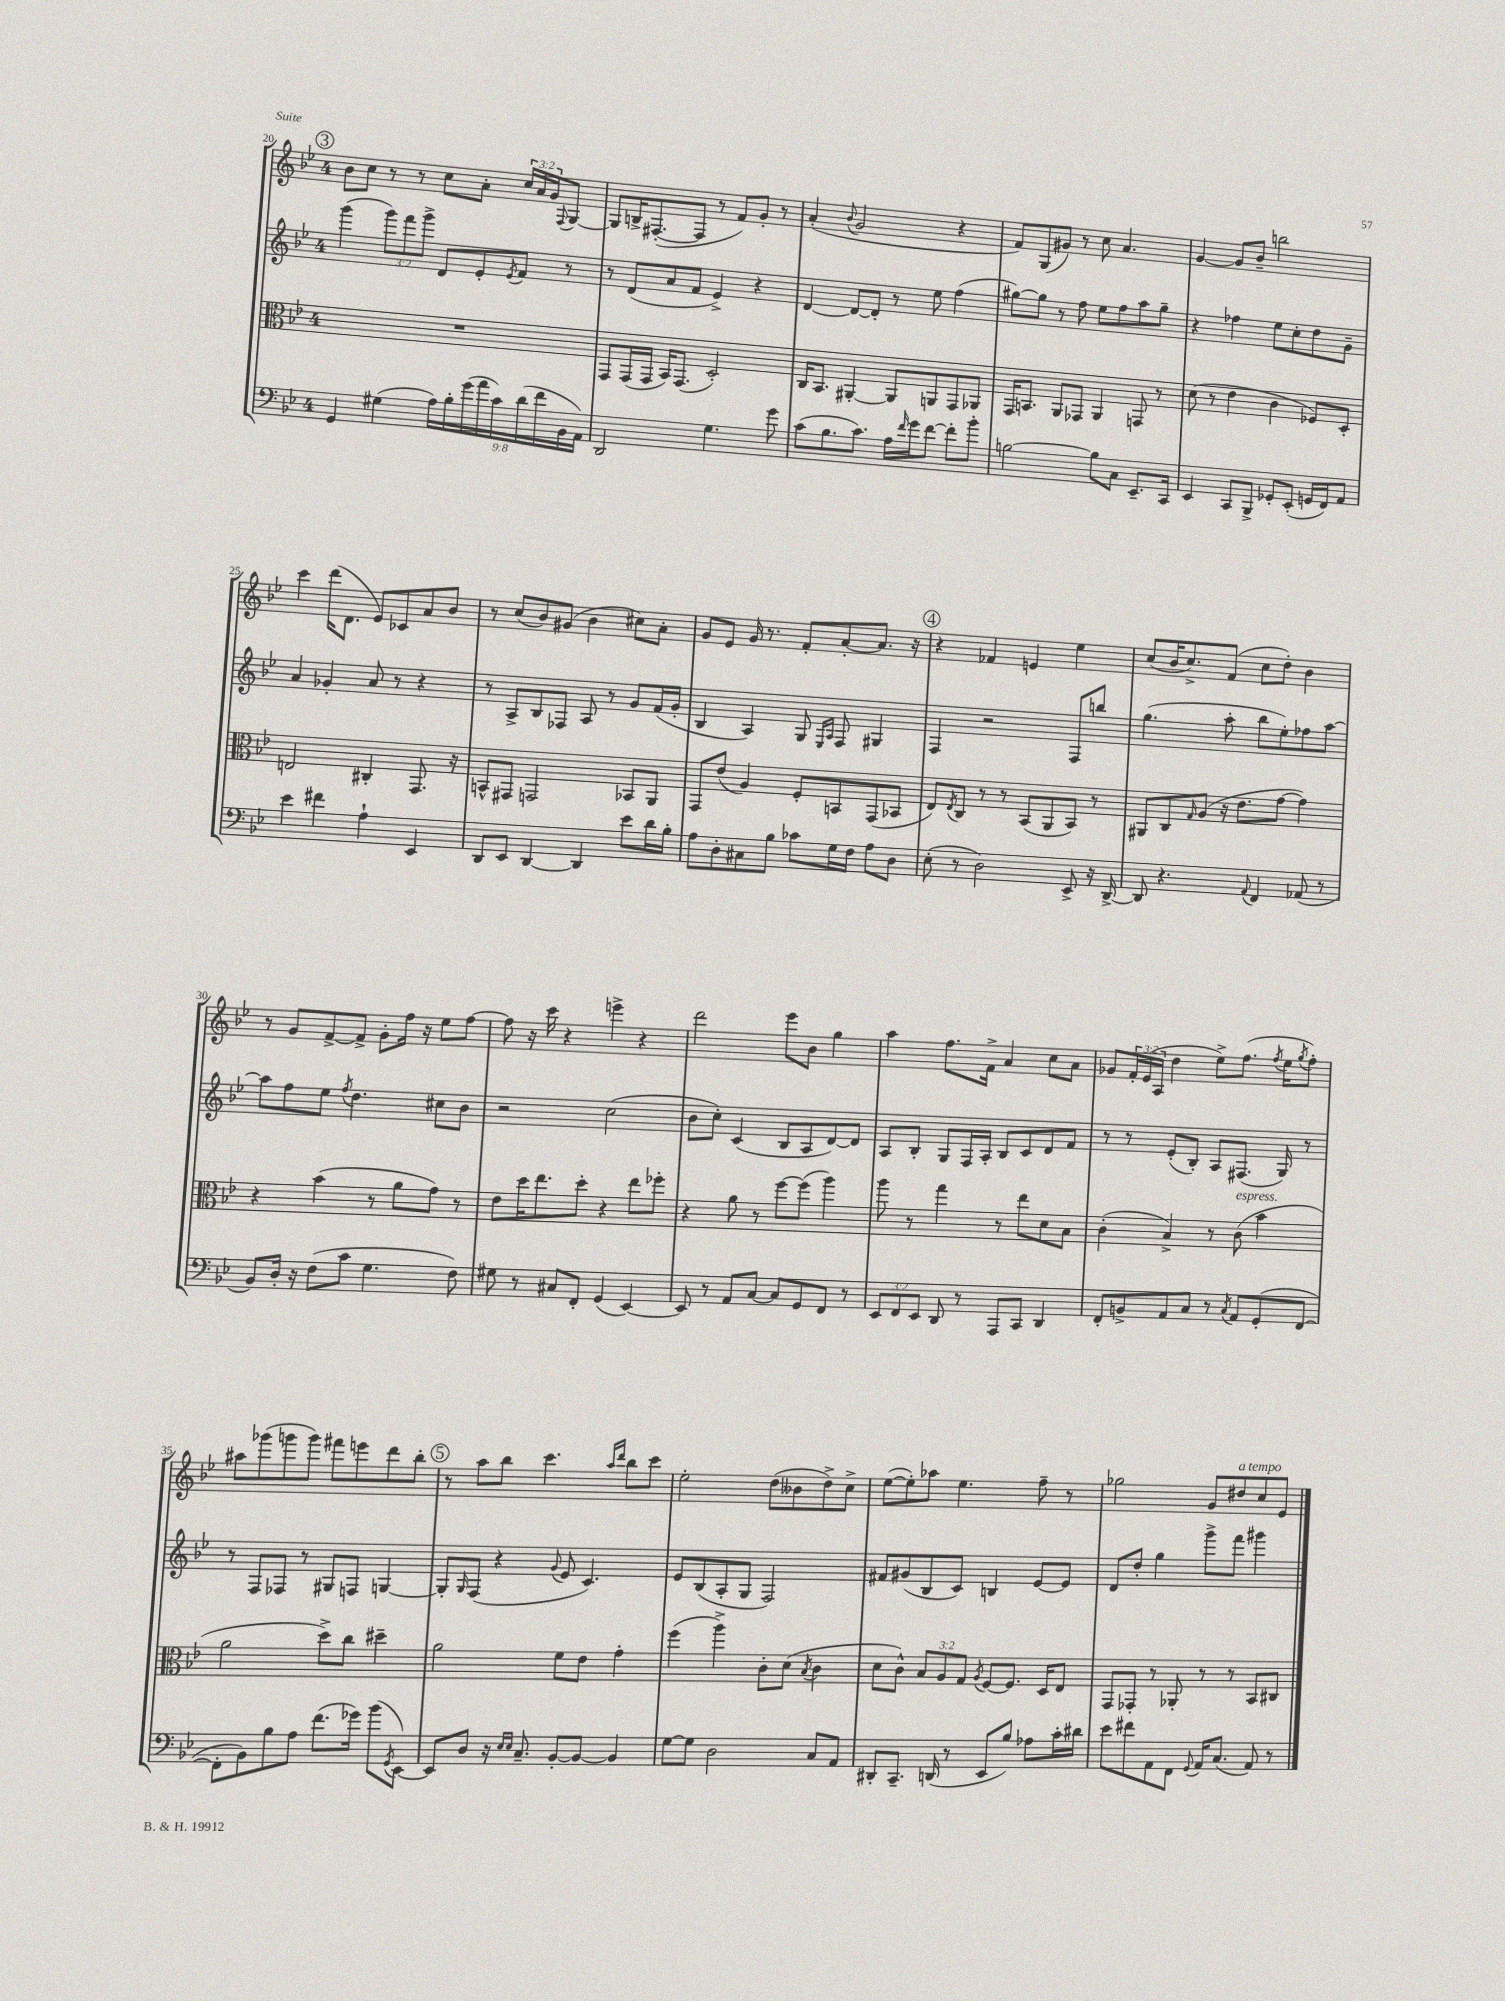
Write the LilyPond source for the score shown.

<<
\new StaffGroup <<
\new Staff = "s0" {
    \clef treble \key bes \major \once \override Staff.TimeSignature.style = #'single-digit \time 4/4 \override Staff.TupletNumber.text = #tuplet-number::calc-fraction-text
    \mark \markup { \circle "3" } bes'8 c''8 r8 r8 c''8 a'8-. \tuplet 3/2 { c''16 a'16 g'16 } \appoggiatura { f8 } g8~ |
    g8 b16-> fis8.~-.( fis8 r8 f'8) g'8-. r8 |
    a'4-.( \appoggiatura { bes'8 } g'2 r4 |
    f'8) g8( gis'8) r8 c''8 a'4. |
    g'4~ g'8 bes'8-- b''2 |
    c'''4 d'''16( d'8. ees'8) ces'8 a'8 bes'8 |
    r8 c''8( bes'8) gis'8( bes'4 cis''8) a'8-. |
    g'8 ees'8 g'16 r8. f'8-. a'8~-. a'8. r16 |
    \mark \markup { \circle "4" } r4 fes'4 e'4 ees''4 |
    c''8( bes'16 c''8.->) f'8( c''8 d''8-.) bes'4 |
    r8 g'8 f'8~-> f'8-> g'8-. f''16 r16 ees''8 f''8~ |
    f''8 r16 c'''16 r4 e'''4-> r4 |
    d'''2 ees'''8 bes'8 g''4 |
    a''4 f''8. f'16-> a'4 c''8 a'8 |
    ges'8 \tuplet 3/2 { f'16-. ees'16( a16 } d''4 ees''8->) f''8.( \acciaccatura { f''8 } ees''16 \acciaccatura { g''8 } f''8-.) |
    ais''8 ges'''8( g'''8 g'''8) fis'''8 e'''8 d'''8 bes''8-. |
    \mark \markup { \circle "5" } r8 a''8 bes''8 c'''4. \grace { a''16 d'''16 } bes''8 c'''8 |
    ees''2-. d''8( beses'8 d''8->) c''8-> |
    ees''8~( ees''8-.) aes''8 ees''4. f''8-- r8 |
    ges''2 g'8 dis''8^\markup { \italic "a tempo" } c''8 ees'8 \bar "|." |
}
\new Staff = "s1" {
    \clef treble \key bes \major \once \override Staff.TimeSignature.style = #'single-digit \time 4/4 \override Staff.TupletNumber.text = #tuplet-number::calc-fraction-text
    \mark \markup { \circle "3" } g'''4( \tuplet 3/2 { g'''8) f'''8 g'''8-> } d'8 ees'8-. \acciaccatura { ees'8 } f'8 r8 |
    r8 d'8( a'8 f'8 ees'4->) r4 |
    d'4~ d'8~ d'8-. r8 ees''8 f''4( |
    gis''8~) gis''8 r8 f''8 ees''8 f''8 a''8 gis''8-- |
    r4 fes''4 ees''8 c''8-. d''8 g'8-- |
    a'4 ges'4-. a'8 r8 r4 |
    r8 a8-> bes8 fes8 a8 r8 g'8 f'16( g'16-. |
    bes4 a4) g8 \grace { ees16 a16 } f8 gis4 |
    \mark \markup { \circle "4" } f4 r2 f8 b''8 |
    g''4.( a''8-. bes''8 ees''8-.) fes''8 a''8~ |
    a''8 f''8 ees''8 \acciaccatura { f''8 } d''4. cis''8 bes'8 |
    r2 c''2( |
    bes'8 c''8-.) c'4( bes8 a8 d'8~) d'8 |
    a8 bes8-. g8 f16 a16-. bes8 c'8 d'8 f'8 |
    r8 r8 ees'8-.( bes8-.) a8 fis8.( g16) r8 |
    r8 f8 fes8 r8 gis8 f8 g4~ |
    \mark \markup { \circle "5" } g8-. \grace { g16 } f8( r4 \appoggiatura { g'8 } ees'8 c'4.) |
    ees'8 bes8( a8-. g8 f2) |
    fis'8 gis'8( bes8 c'8) b4 ees'8~ ees'8 |
    d'8 d''8-. g''4 g'''8-> f'''8 gis'''4 \bar "|." |
}
\new Staff = "s2" {
    \clef alto \key bes \major \once \override Staff.TimeSignature.style = #'single-digit \time 4/4 \override Staff.TupletNumber.text = #tuplet-number::calc-fraction-text
    \mark \markup { \circle "3" } R1 |
    g,8 g,16( g,16 bes,16) g,8.( d2-.) |
    c16 bes,8. ais,4~-. ais,8 a,8 g,8 aes,8 |
    g,16 b,8. a,8 ges,8 a,4 g,8 r8 |
    d'8( r8 ees'4 c'4 fes8) d8-. |
    e2 cis4-. g,8. r16 |
    b,8-^ gis,8 g,2 bes,8 a,8 |
    g,8 ees'8( a4) f8-. b,8 g,8( bes,8 |
    \mark \markup { \circle "4" } ees8) \acciaccatura { ees8 } c8 r8 r8 bes,8( a,8 bes,8) r8 |
    ais,8 c8 \grace { g16 } a8( r16 ees'8. g'8~ g'4) |
    r4 bes'4( r8 a'8 g'8) r8 |
    ees'8 d''16 ees''8. d''8-. r4 ees''8 fes''8-. |
    r4 a'8 r8 f''8~ f''8( a''4) |
    a''8 r8 g''4 r8 ees''8 d'8 bes8 |
    c'4-.( bes4->) r8 c'8^\markup { \italic "espress." }( bes'4 |
    a'2 d''8->) c''8 dis''4-- |
    \mark \markup { \circle "5" } a'2 f'8 ees'8 g'4-. |
    f''4( a''4->) c'8-. d'8( \acciaccatura { bes8 } c'4 |
    d'8 c'8-^) \tuplet 3/2 { bes8 a8 g8 } \acciaccatura { a8 } f8~ f8. d16 ees8 |
    g,8 ges,8-. r8 aes,8-. r8 r8 bes,8 cis8 \bar "|." |
}
\new Staff = "s3" {
    \clef bass \key bes \major \once \override Staff.TimeSignature.style = #'single-digit \time 4/4 \override Staff.TupletNumber.text = #tuplet-number::calc-fraction-text
    \mark \markup { \circle "3" } g,4 gis4( \tuplet 9/8 { a16) bes16-. g'16( a'16 c'16) d'16( f'16 bes,16 a,16) } |
    d,2 g4. g'8 |
    c'8( bes8. c'8.) a16 \grace { f'16 } g'16 f'8~ f'8-. bes'8-. |
    b2~ b8 c8 ees,8.-- c,16 |
    ees,4 c,8 bes,,8-> ges,8-. ees,8-.( g,16 f,16) a,8 |
    ees'4 fis'4 a4-! ees,4 |
    d,8 ees,8 d,4~ d,4 ees'8 d'16 bes16-. |
    a8 d8-. cis8 bes8 ces'8 g16 f16 a8 d8 |
    \mark \markup { \circle "4" } ees8-.( r8 d2) ees,8-> r16 d,16~-> |
    d,8 r4. \appoggiatura { a,8 } f,4 aes,8( r8 |
    bes,8) d16-. r16 f8( c'8 g4. f8) |
    gis8 r8 cis8 f,8-. g,4( ees,4~) |
    ees,8 r8 a,8 c8~ c8 g,8 f,8 r8 |
    \tuplet 3/2 { ees,8 f,8 ees,8 } d,8 r8 a,,8 c,8 d,4 |
    f,8-. b,8-> a,8 c8 r8 \acciaccatura { c8 } a,8 g,8-.( f,8~ |
    f,8-. bes,8) bes8 a8 f'8.( ges'16) bes'8( \acciaccatura { g,8 } ees,8~) |
    \mark \markup { \circle "5" } ees,8 d8 r16 \grace { ees16 ees16 } c8.-- bes,8~-. bes,8~ bes,4 |
    g8~ g8 d2 c8 a,8 |
    dis,8-. c,8.-- d,16( r8 ees,8 bes8) aes8 c'16-. dis'16 |
    ees'8 fis'8 a,8 f,8 \appoggiatura { g,8 } a,16 c8.( a,8) r8 \bar "|." |
}
>>
>>
\layout { \context { \Score currentBarNumber = #20 } }
